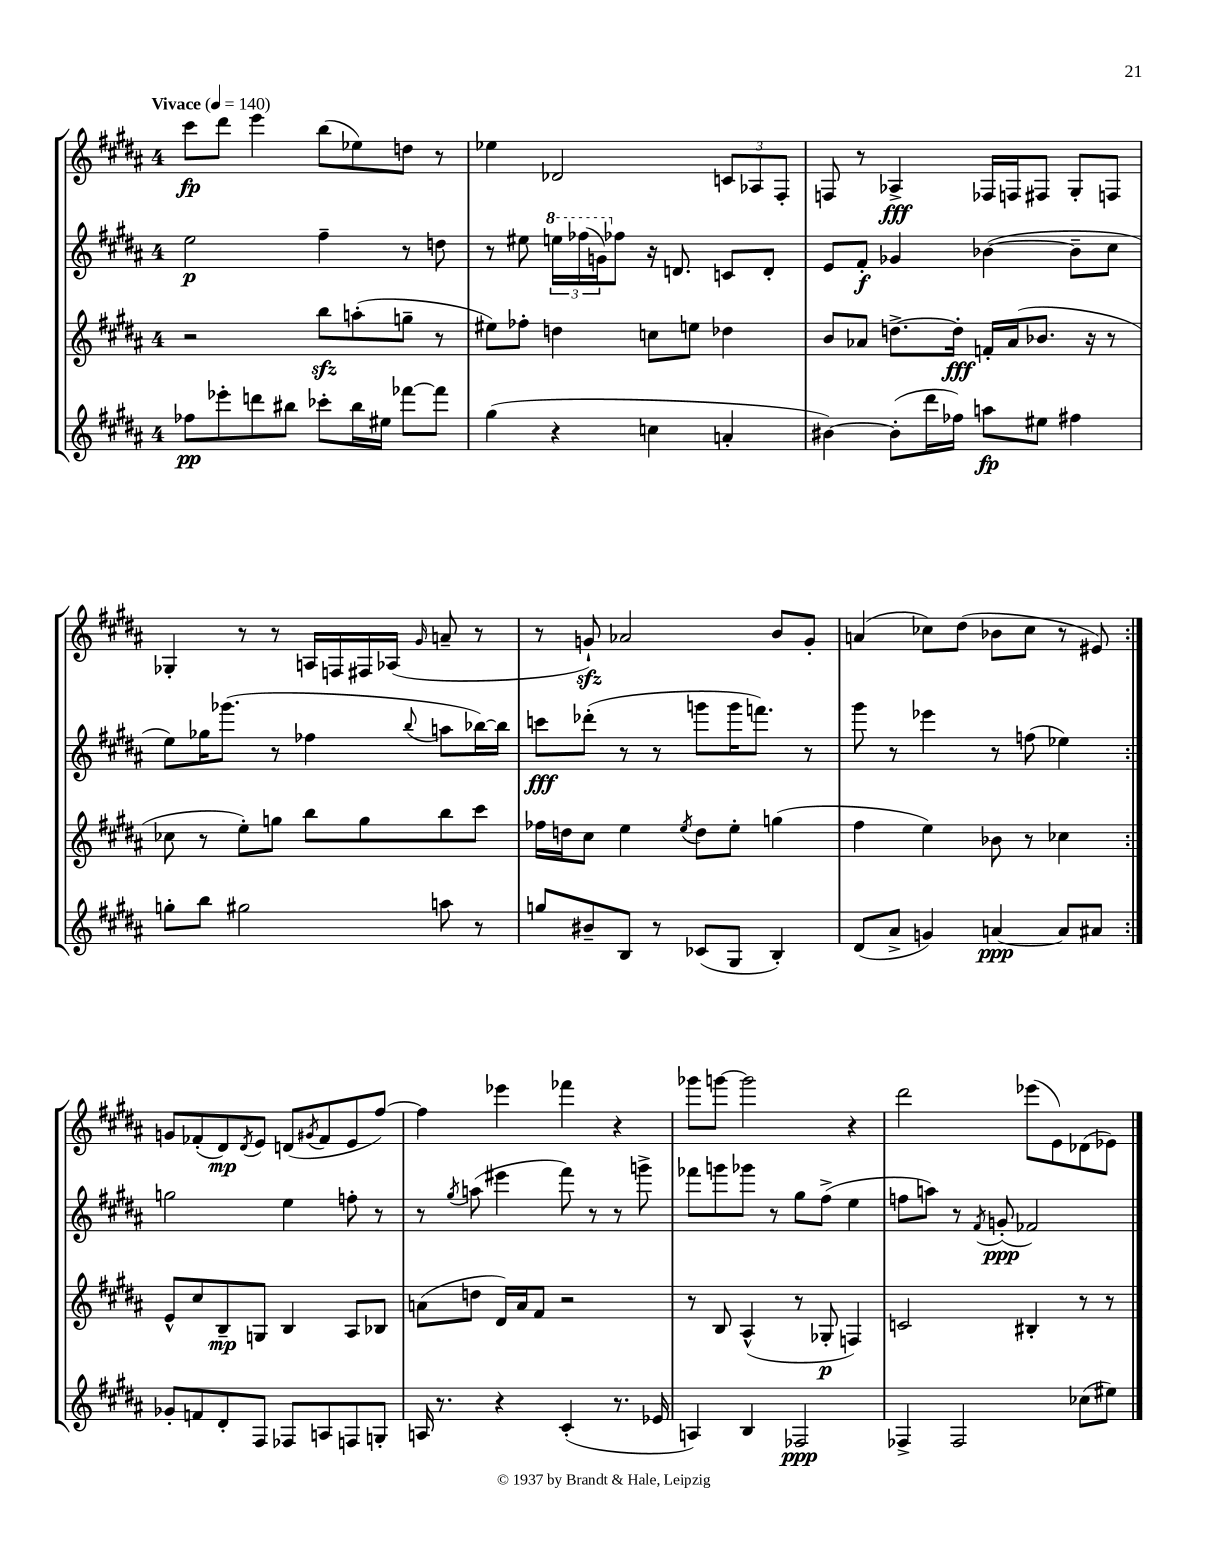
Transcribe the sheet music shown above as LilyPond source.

<<
\new StaffGroup <<
\new Staff = "s0" {
    \clef treble \key b \major \once \override Staff.TimeSignature.style = #'single-digit \time 4/4 \tempo "Vivace" 4 = 140
    \repeat volta 2 { cis'''8\fp dis'''8 e'''4 b''8( ees''8) d''8 r8 |
    ees''4 des'2 \tuplet 3/2 { c'8 aes8 fis8-. } |
    f8 r8 aes4->\fff fes16 f16 fis8 gis8-. f8 |
    ges4-. r8 r8 a16 f16 fis16 aes16( \grace { gis'16 } a'8-- r8 |
    r8 g'8-!\sfz) aes'2 b'8 g'8-. |
    a'4( ces''8) dis''8( bes'8 ces''8 r8 eis'8) | }
    g'8 fes'8-.( dis'8\mp) \acciaccatura { dis'8 } e'8 d'8( \acciaccatura { gis'8 } fes'8 e'8 fis''8~) |
    fis''4 ees'''4 fes'''4 r4 |
    ges'''8 g'''8~ g'''2 r4 |
    dis'''2 ees'''8( e'8) des'8( ees'8) \bar "|." |
}
\new Staff = "s1" {
    \clef treble \key b \major \once \override Staff.TimeSignature.style = #'single-digit \time 4/4
    \repeat volta 2 { e''2\p fis''4-- r8 d''8 |
    r8 eis''8 \tuplet 3/2 { \ottava #1 e'''!16 fes'''16( g''16) \ottava #0 } fes''8 r16 d'8. c'8 d'8-. |
    e'8 fis'8-.\f ges'4 bes'4~( bes'8-- cis''8 |
    e''8) ges''16 ges'''8.( r8 fes''4 \appoggiatura { b''8 } a''8 bes''16~) bes''16 |
    c'''8\fff des'''8-.( r8 r8 g'''8 g'''16 f'''8.) r8 |
    gis'''8 r8 ees'''4 r8 f''8( ees''4) | }
    g''2 e''4 f''8-. r8 |
    r8 \acciaccatura { gis''8 } a''8( eis'''4 fis'''8) r8 r8 g'''8-> |
    fes'''8 g'''8 ges'''8 r8 gis''8 fis''8->( e''4 |
    f''8 a''8) r8 \acciaccatura { fis'8 } g'8-.\ppp( fes'2) \bar "|." |
}
\new Staff = "s2" {
    \clef treble \key b \major \once \override Staff.TimeSignature.style = #'single-digit \time 4/4
    \repeat volta 2 { r2 b''8\sfz a''8-.( g''8-- r8 |
    eis''8) fes''8-. d''4 c''8 e''8 des''4 |
    b'8 aes'8 d''8.~-> d''16-.\fff f'16-. aes'16( bes'8. r16 r8 |
    ces''8 r8 e''8-.) g''8 b''8 g''8 b''8 cis'''8 |
    fes''16 d''16 cis''8 e''4 \acciaccatura { e''8 } d''8 e''8-. g''4( |
    fis''4 e''4) bes'8 r8 ces''4 | }
    e'8-^ cis''8 b8--\mp g8 b4 ais8 bes8 |
    a'8( d''8 dis'16) a'16 fis'8 r2 |
    r8 b8 ais4-^( r8 ges8-.\p f4) |
    c'2 bis4-. r8 r8 \bar "|." |
}
\new Staff = "s3" {
    \clef treble \key b \major \once \override Staff.TimeSignature.style = #'single-digit \time 4/4
    \repeat volta 2 { fes''8\pp ees'''8-. d'''8 bis''8 ces'''8-. bis''16 eis''16 fes'''8~ fes'''8 |
    gis''4( r4 c''4 a'4-. |
    bis'4~) bis'8-.( dis'''16 fes''16) a''8\fp eis''8 fis''4 |
    g''8-. b''8 gis''2 a''8 r8 |
    g''8 bis'8-- b8 r8 ces'8( gis8 b4-.) |
    dis'8( ais'8-> g'4) a'4~\ppp a'8 ais'8 | }
    ges'8-. f'8 dis'8-. fis8 fes8 a8 f8 g8-. |
    a16 r8. r4 cis'4-.( r8. ees'16 |
    a4) b4 fes2\ppp |
    fes4-> fes2 ces''8( eis''8) \bar "|." |
}
>>
>>
\layout { \context { \Score \remove "Bar_number_engraver" } }
